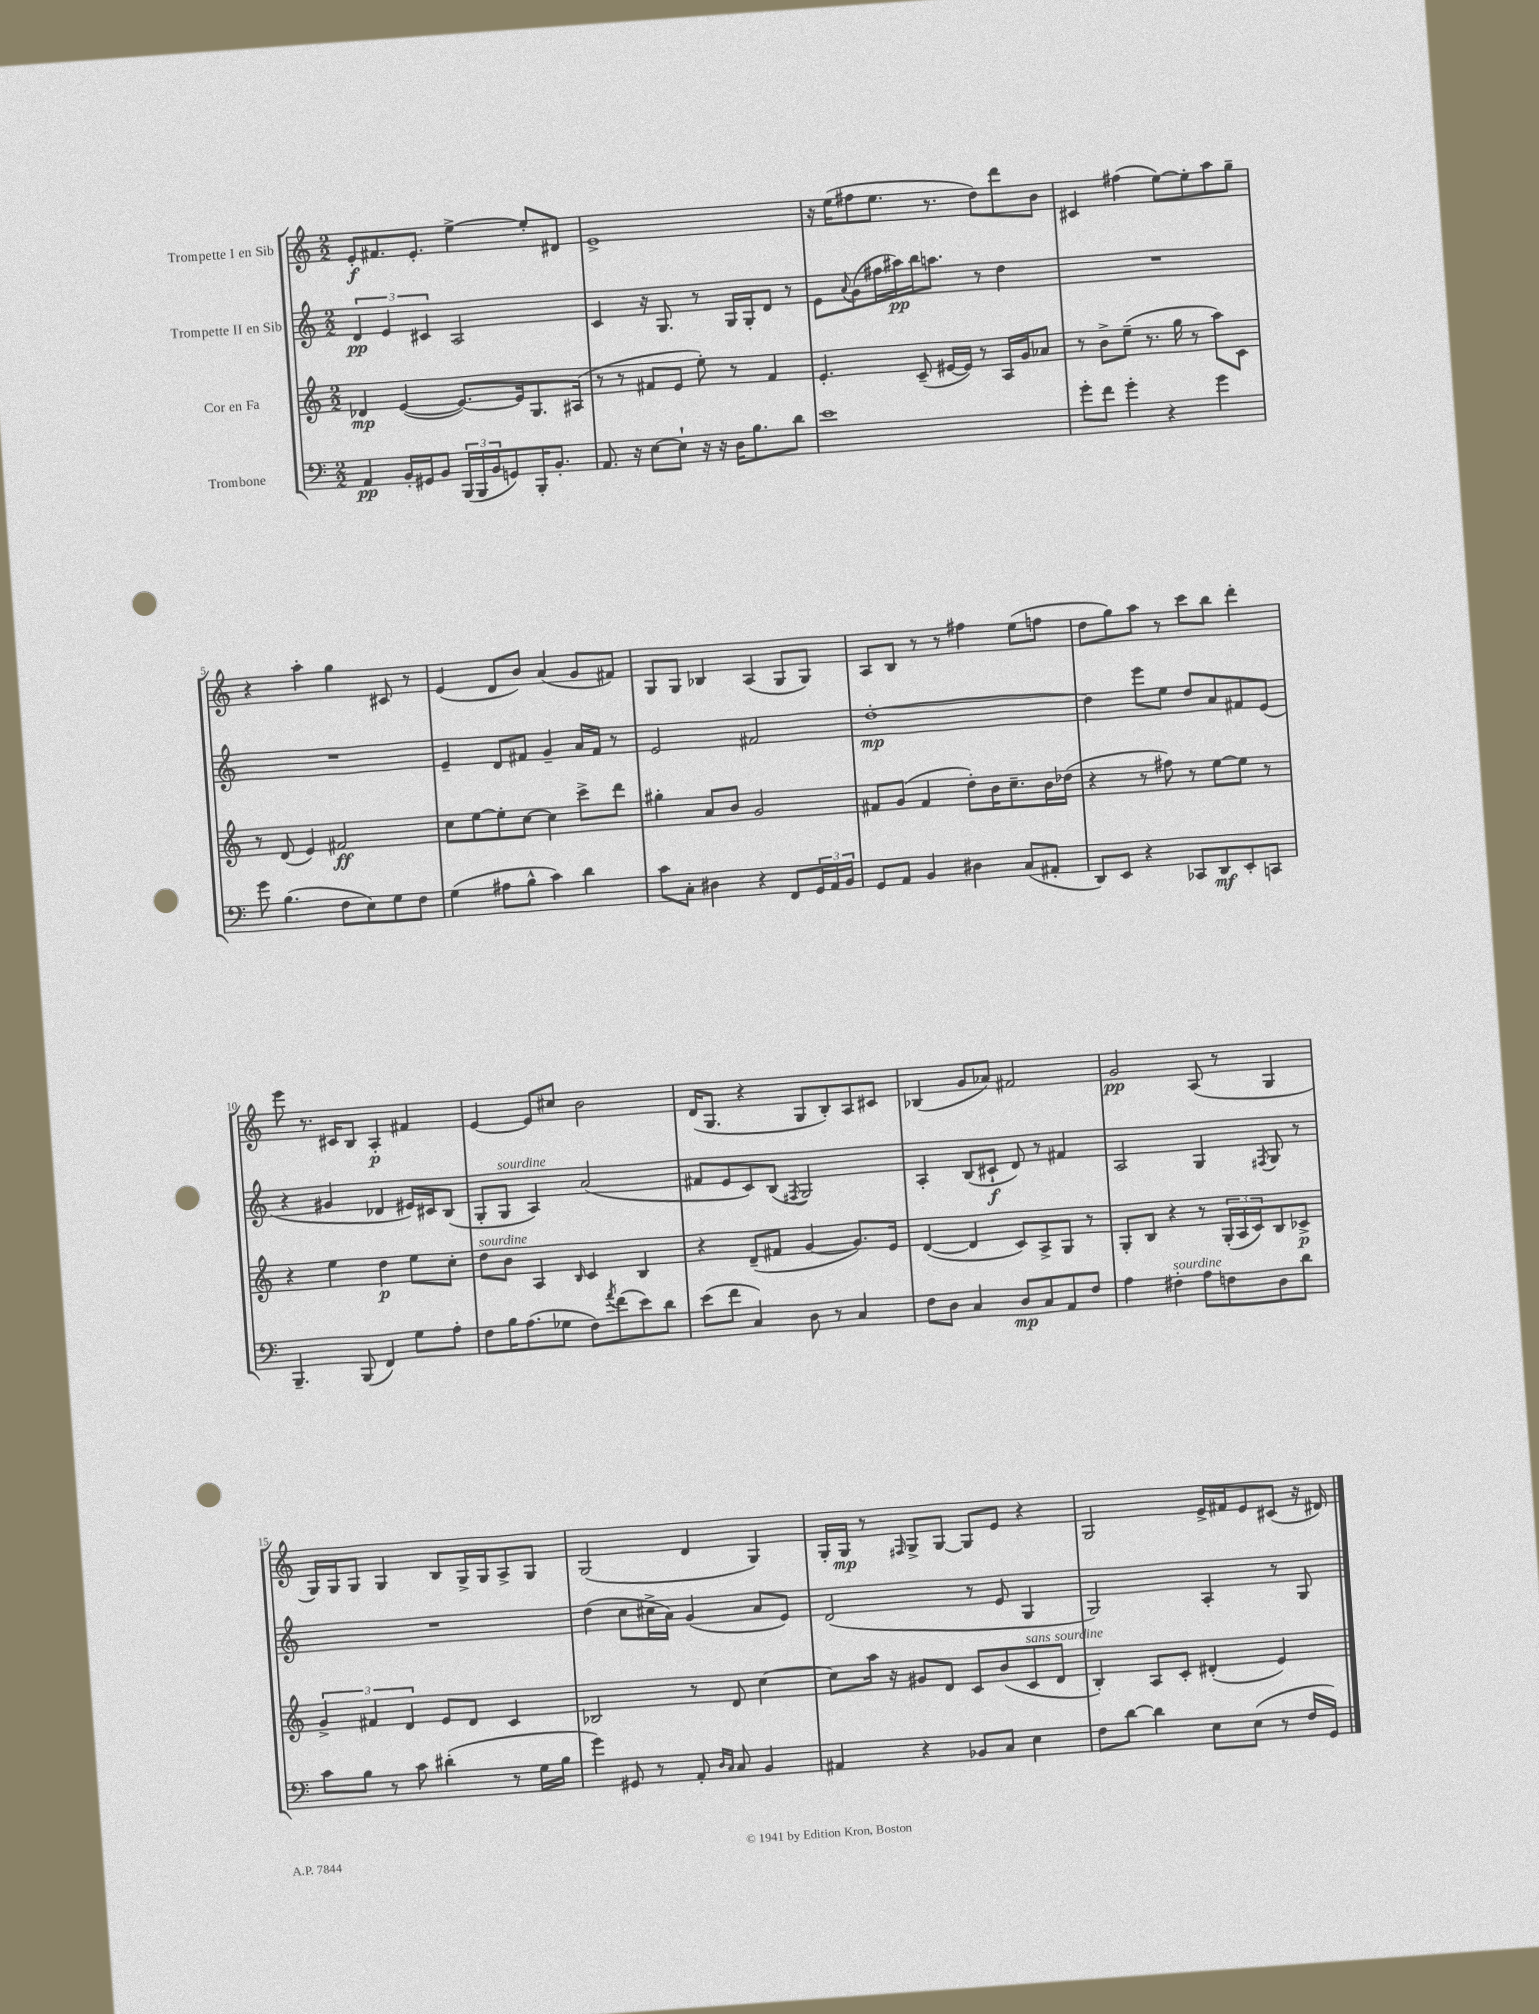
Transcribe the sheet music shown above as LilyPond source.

<<
\new StaffGroup <<
\new Staff = "s0" \with { instrumentName = "Trompette I en Sib" } {
    \clef treble \key c \major \numericTimeSignature \time 2/2
    e'8-.\f fis'8. e'8.-. e''4~-> e''8-. dis'8 |
    e'1-> |
    r16 e''16( fis''8 e''8. r8. d''8) d'''8 b'8 |
    cis'4 fis''4( e''8~) e''8-. a''8 g''8-- |
    r4 a''4-. g''4 cis'8 r8 |
    e'4( d'8 b'8) a'4( g'8 fis'8) |
    g8 g8 bes4 a4( g8 g8) |
    a8 b8 r8 r8 fis''4 e''8( f''8 |
    d''8 g''8) a''8 r8 c'''8 b''8 d'''4-. |
    e'''8 r8. cis'16 b8 a4-.\p fis'4 |
    e'4~ e'8 cis''8 b'2 |
    d'16( g8. r4 g8 b8-.) a8 cis'8 |
    bes4( g'8 aes'8) fis'2 |
    g'2\pp a8( r8 g4 |
    g16) g16 g8 g4 b8 g16-> g16 a8-> g8 |
    g2( d'4 g4) |
    g16-. g16\mp r8 \grace { fis16 } g8-> g8~ g8 e'8 r4 |
    g2 e'16-> fis'16 e'8 cis'8( r16 dis'16) \bar "|." |
}
\new Staff = "s1" \with { instrumentName = "Trompette II en Sib" } {
    \clef treble \key c \major \numericTimeSignature \time 2/2
    \tuplet 3/2 { d'4\pp e'4 cis'4 } a2 |
    c'4 r16 g8. r8 g16 g16-. d'8 r8 |
    e'8 \appoggiatura { a'8 } g'8( fis''16 ais''16\pp) b''16 a''8. r8 d''4 |
    R1 |
    R1 |
    e'4-- d'8 fis'8 g'4-- a'16 fis'16 r8 |
    e'2 fis'2 |
    d''1~-.\mp |
    d''4 e'''8 e''8 d''8 a'8 fis'8 e'8( |
    r4 gis'4 des'4 eis'16) cis'16 b8( |
    g8-. g8^\markup { \italic "sourdine" } a4) a'2( |
    fis'8 e'8 c'8) b8( \acciaccatura { fis8 } g2) |
    a4-. b8( cis'8-!\f d'8) r8 fis'4 |
    a2 g4 \acciaccatura { fis8 } g8 r8 |
    R1 |
    d''4( c''8 cis''16-> a'16) g'4( a'8 e'8) |
    d'2( r8 e'8 g4 |
    g2) a4-. r8 g8 \bar "|." |
}
\new Staff = "s2" \with { instrumentName = "Cor en Fa" } {
    \clef treble \key c \major \numericTimeSignature \time 2/2
    des'4\mp e'4~( e'8.~) e'16 g8. ais16( |
    r8 r8 fis'8 e'8 e''8-.) r8 fis'4 |
    e'4.-. c'8--( eis'16~ eis'16) r8 a16 g'16 aes'8 |
    r8 b'8-> e''8--( r8. g''16 r8 a''8) c'8 |
    r8 d'8( e'4) fis'2\ff |
    c''8 e''8~ e''8-. c''8~ c''4 c'''8-> d'''8 |
    gis''4-. a'8 b'8 g'2 |
    fis'8 g'8( fis'4 d''8-.) b'16 c''8.-- b'16 des''16( |
    r4 r8 fis''8) r8 e''8~ e''8 r8 |
    r4 e''4 d''4\p e''8 c''8-. |
    d''8^\markup { \italic "sourdine" } b'8 a4 \grace { b16 } c'4 b4 |
    r4 d'8--( fis'8 g'4~ g'8.) e'16 |
    d'4~( d'4 c'8) a8-> g8 r8 |
    g8-. b8 r4 r8 \tuplet 3/2 { g16-.( a16 c'16) } b8 ces'8->\p |
    \tuplet 3/2 { g'4-> fis'4 d'4 } e'8 d'8 c'4 |
    bes2 r8 d'8 c''4~ |
    c''8 a''16 r16 gis'8 d'8 c'8 b'8( c'8^\markup { \italic "sans sourdine" } d'8 |
    b4-.) a8 c'8-. dis'4-.( e'4) \bar "|." |
}
\new Staff = "s3" \with { instrumentName = "Trombone" } {
    \clef bass \key c \major \numericTimeSignature \time 2/2
    a,4\pp b,16-. gis,16 b,8 \tuplet 3/2 { b,,16( b,,16 b,16 } g,8) b,,16-. b,8.-. |
    a,8. r16 e8~ e8-! r16 r16 d16 b8. d'8 |
    e'1 |
    g'8-. f'8 g'4-. r4 g'4 |
    g'8 b4.( f8 e8) g8 f8 |
    g4( ais8 b8-^ c'4) d'4 |
    c'8 c8-. dis4 r4 f,8 \tuplet 3/2 { g,16 a,16 b,16 } |
    g,8 a,8 b,4 dis4 c8( ais,8-. |
    d,8) e,8 r4 ces,8 d,8\mf e,8-. c,8 |
    b,,4.-- b,,8( f,4) g8 a8-. |
    f8 b16 a8.( ges8 f8) \acciaccatura { a'8 } f'8( e'8) d'8 |
    e'8( f'8 c4) d8 r8 c4 |
    f8 d8 c4 d8\mp c8 a,8 f8 |
    a4 fis4-.^\markup { \italic "sourdine" } a8 f8 d8 d'8 |
    c'8 b8 r8 c'8 dis'4-.( r8 g16 b16 |
    g'4) gis,8 r8 a,8-. \grace { d16 c16 } c8 b,4 |
    ais,4 r4 bes,8 c8 e4 |
    f8 d'8~ d'4 e8 e8( r8 f16 g,16) \bar "|." |
}
>>
>>
